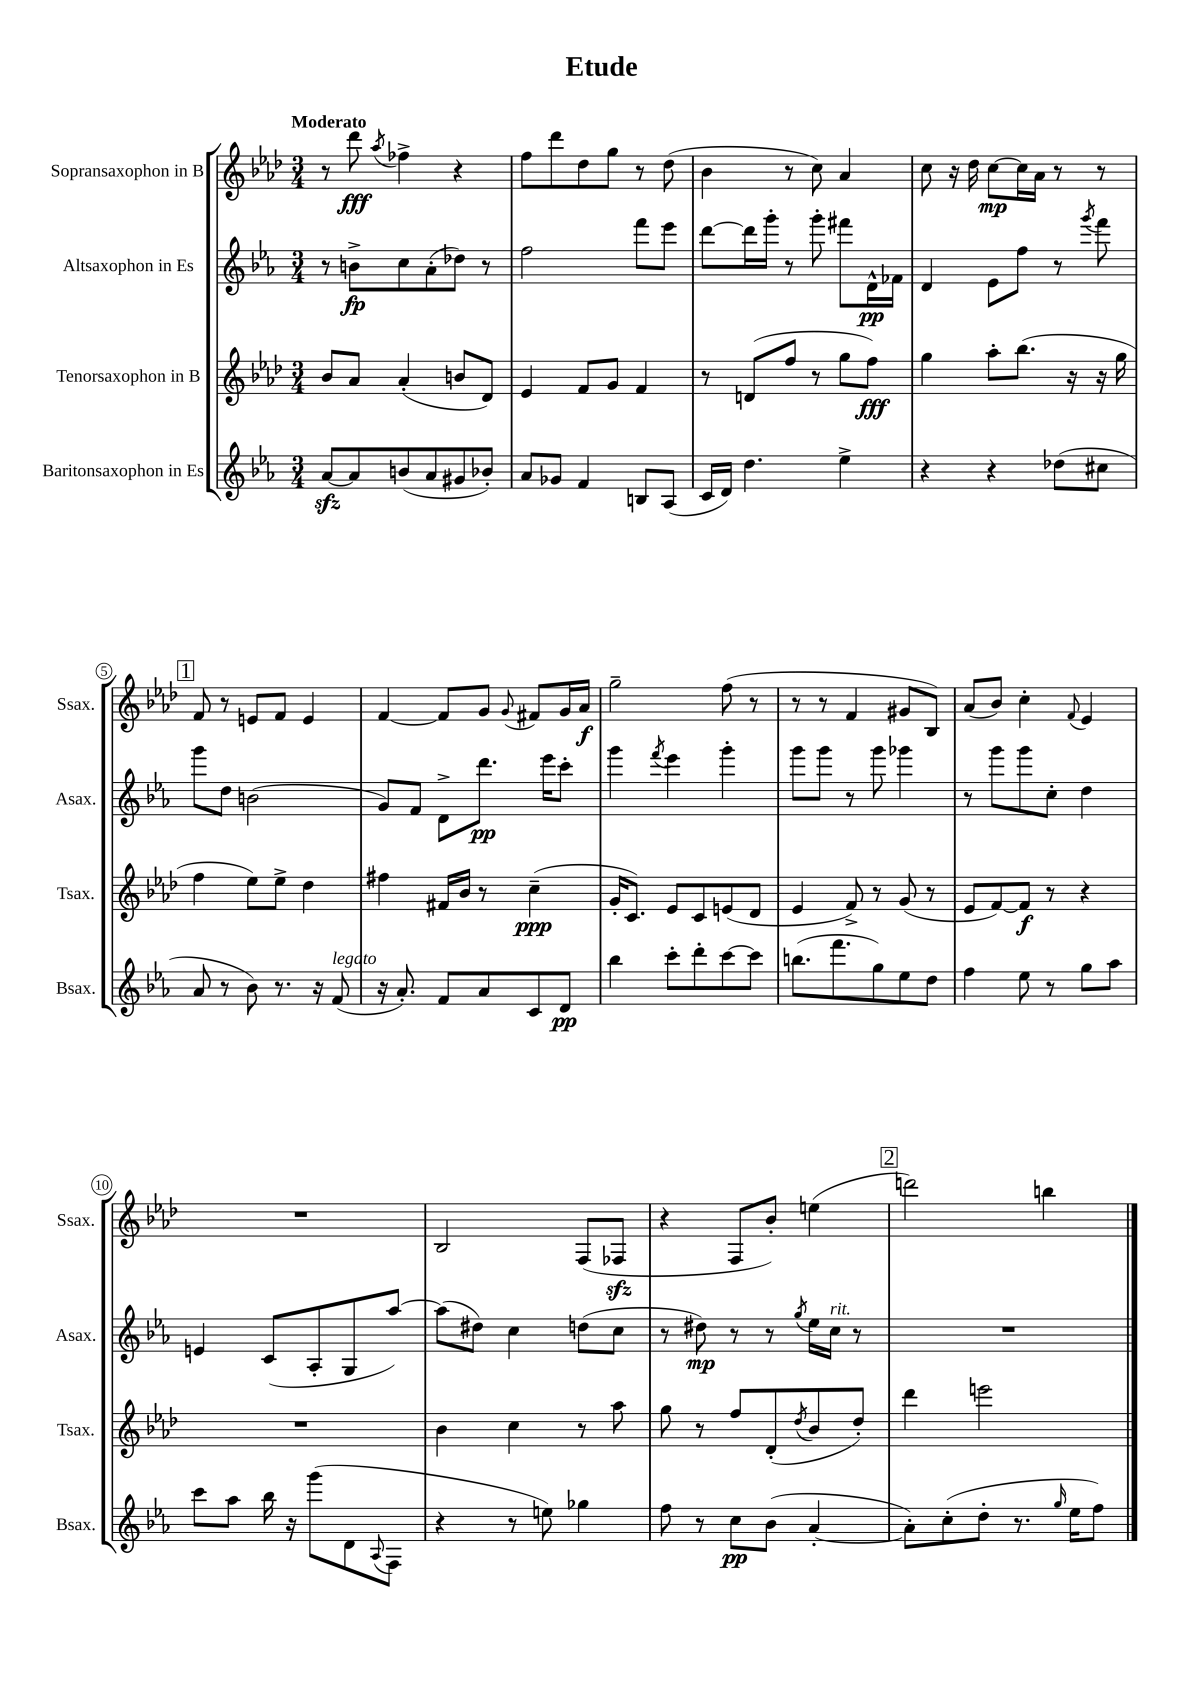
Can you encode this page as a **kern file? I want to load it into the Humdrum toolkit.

**kern	**dynam	**kern	**dynam	**kern	**dynam	**kern	**dynam
*part4	*part4	*part3	*part3	*part2	*part2	*part1	*part1
*staff4	*staff4	*staff3	*staff3	*staff2	*staff2	*staff1	*staff1
*I"Baritonsaxophon in Es	*	*I"Tenorsaxophon in B	*	*I"Altsaxophon in Es	*	*I"Sopransaxophon in B	*
*I'Bsax.	*	*I'Tsax.	*	*I'Asax.	*	*I'Ssax.	*
*clefG2	*	*clefG2	*	*clefG2	*	*clefG2	*
*k[b-e-a-]	*	*k[b-e-a-d-]	*	*k[b-e-a-]	*	*k[b-e-a-d-]	*
*M3/4	*	*M3/4	*	*M3/4	*	*M3/4	*
=1	=1	=1	=1	=1	=1	=1	=1
!	!	!	!	!	!	!LO:TX:a:B:t=Moderato	!
[8a-zz/L	.	8b-/L	.	8r	.	8r	.
8a-/]	.	8a-/J	.	8bn^\L	fp	8ddd-\	fff
.	.	.	.	.	.	8qaa-/	.
(8bn/	.	(4a-'/	.	8cc\	.	4ff-X^\	.
8a-/	.	.	.	(8a-'\	.	.	.
8g#X/	.	8bn/L	.	8dd-X\J)	.	4r	.
8b-X'/J)	.	8d-/J)	.	8r	.	.	.
=2	=2	=2	=2	=2	=2	=2	=2
8a-/L	.	4e-/	.	2ff\	.	8ff\L	.
8g-X/J	.	.	.	.	.	8ddd-\	.
4f/	.	8f/L	.	.	.	8dd-\	.
.	.	8g/J	.	.	.	8gg\J	.
8Bn/L	.	4f/	.	8fff\L	.	8r	.
(8A-/J	.	.	.	8eee-\J	.	(8dd-\	.
=3	=3	=3	=3	=3	=3	=3	=3
16c/LL	.	8r	.	[8ddd\L	.	4b-\	.
16d/JJ)	.	.	.	.	.	.	.
4.dd\	.	(8dn/L	.	16ddd\L]	.	.	.
.	.	.	.	16ggg'\JJ	.	.	.
.	.	8ff/J	.	8r	.	8r	.
.	.	8r	.	8ggg'\	.	8cc\)	.
4ee-^\	.	8gg\L	.	8fff#X\L	.	4a-/	.
.	.	8ff\J)	fff	16d^^\L	pp	.	.
.	.	.	.	16f-X\JJ	.	.	.
=4	=4	=4	=4	=4	=4	=4	=4
4r	.	4gg\	.	4d/	.	8cc\	.
.	.	.	.	.	.	16r	.
.	.	.	.	.	.	16dd-\	.
4r	.	8aa-'\L	.	8e-\L	.	[8cc\L	mp
.	.	(8.bb-\J	.	8ff\J	.	16cc\L]	.
.	.	.	.	.	.	16a-\JJ	.
(8dd-X\L	.	.	.	8r	.	8r	.
.	.	16r	.	.	.	.	.
.	.	.	.	8qggg/	.	.	.
8cc#X\J	.	16r	.	8fff\	.	8r	.
.	.	16gg\	.	.	.	.	.
!!LO:LB:g=z
!!LO:REH:place=s1:t=1
=5	=5	=5	=5	=5	=5	=5	=5
8a-/	.	4ff\	.	8ggg\L	.	8f/	.
8r	.	.	.	8dd\J	.	8r	.
8b-\)	.	8ee-\L)	.	(2bn\	.	8en/L	.
8.r	.	8ee-^\J	.	.	.	8f/J	.
.	.	4dd-\	.	.	.	4e/	.
16r	.	.	.	.	.	.	.
!LO:TX:a:i:t=legato	!	!	!	!	!	!	!
(8f/	.	.	.	.	.	.	.
=6	=6	=6	=6	=6	=6	=6	=6
16r	.	4ff#X\	.	8g/L)	.	[4f/	.
8.a-'/)	.	.	.	.	.	.	.
.	.	.	.	8f/J	.	.	.
8f/L	.	16f#X/LL	.	8d^\L	.	8f/L]	.
.	.	16b-/JJ	.	.	.	.	.
8a-/	.	8r	.	8.ddd\J	pp	8g/J	.
.	.	.	.	.	.	8qqg/	.
8c/	.	(4cc~\	ppp	.	.	8f#X/L	.
.	.	.	.	16eee-\KL	.	.	.
8d/J	pp	.	.	8ccc'\J	.	16g/L	.
.	.	.	.	.	.	16a-/JJ	f
=7	=7	=7	=7	=7	=7	=7	=7
4bb-\	.	16g'/KL	.	4ggg\	.	2gg~\	.
.	.	8.c/J)	.	.	.	.	.
.	.	.	.	8qfff/	.	.	.
8ccc'\L	.	8e-/L	.	4eee-\	.	.	.
8ddd'\	.	8c/	.	.	.	.	.
[8ccc\	.	(8en/	.	4ggg'\	.	(8ff\	.
8ccc\J]	.	8d-/J	.	.	.	8r	.
=8	=8	=8	=8	=8	=8	=8	=8
(8.bbn\L	.	4e-/	.	8ggg\L	.	8r	.
.	.	.	.	8ggg\J	.	8r	.
8.fff\	.	.	.	.	.	.	.
.	.	8f^/)	.	8r	.	4f/	.
8gg\)	.	8r	.	8ggg\	.	.	.
8ee-\	.	(8g/	.	4ggg-X\	.	8g#X/L	.
8dd\J	.	8r	.	.	.	8B-/J)	.
=9	=9	=9	=9	=9	=9	=9	=9
4ff\	.	8e-/L	.	8r	.	(8a-/L	.
.	.	[8f/)	.	8ggg\L	.	8b-/J)	.
8ee-\	.	8f/J]	f	8ggg\	.	4cc'\	.
8r	.	8r	.	8cc'\J	.	.	.
.	.	.	.	.	.	8qqf/	.
8gg\L	.	4r	.	4dd\	.	4e-/	.
8aa-\J	.	.	.	.	.	.	.
!!LO:LB:g=z
=10	=10	=10	=10	=10	=10	=10	=10
8ccc\L	.	2.r	.	4en/	.	2.r	.
8aa-\J	.	.	.	.	.	.	.
16bb-\	.	.	.	(8c/L	.	.	.
16r	.	.	.	.	.	.	.
(8ggg\L	.	.	.	8A-'/	.	.	.
8d\	.	.	.	8G/	.	.	.
8qqA-/	.	.	.	.	.	.	.
8F\J	.	.	.	[8aa-/J)	.	.	.
=11	=11	=11	=11	=11	=11	=11	=11
4r	.	4b-\	.	(8aa-\L]	.	2B-/	.
.	.	.	.	8dd#X\J)	.	.	.
8r	.	4cc\	.	4cc\	.	.	.
8een\)	.	.	.	.	.	.	.
4gg-X\	.	8r	.	(8ddn\L	.	(8F/L	.
.	.	8aa-\	.	8cc\J	.	8F-Xzz/J	.
=12	=12	=12	=12	=12	=12	=12	=12
8ff\	.	8gg\	.	8r	.	4r	.
8r	.	8r	.	8dd#X\)	mp	.	.
8cc\L	pp	8ff/L	.	8r	.	8F/L	.
(8b-\J	.	(8d-'/	.	8r	.	8b-'/J)	.
.	.	8qdd-/	.	8qgg/	.	.	.
[4a-'/	.	8b-/	.	16ee-\LL	.	(4een\	.
!	!	!	!	!LO:TX:a:i:t=rit.	!	!	!
.	.	.	.	16cc\JJ	.	.	.
.	.	8dd-'/J)	.	8r	.	.	.
!!LO:REH:place=s1:t=2
=13	=13	=13	=13	=13	=13	=13	=13
8a-'\L])	.	4ddd-\	.	2.r	.	2dddn\)	.
(8cc'\	.	.	.	.	.	.	.
8dd'\J	.	2eeen\	.	.	.	.	.
8.r	.	.	.	.	.	.	.
.	.	.	.	.	.	4bbn\	.
16qqgg/	.	.	.	.	.	.	.
16ee-\KL	.	.	.	.	.	.	.
8ff\J)	.	.	.	.	.	.	.
==	==	==	==	==	==	==	==
*-	*-	*-	*-	*-	*-	*-	*-
